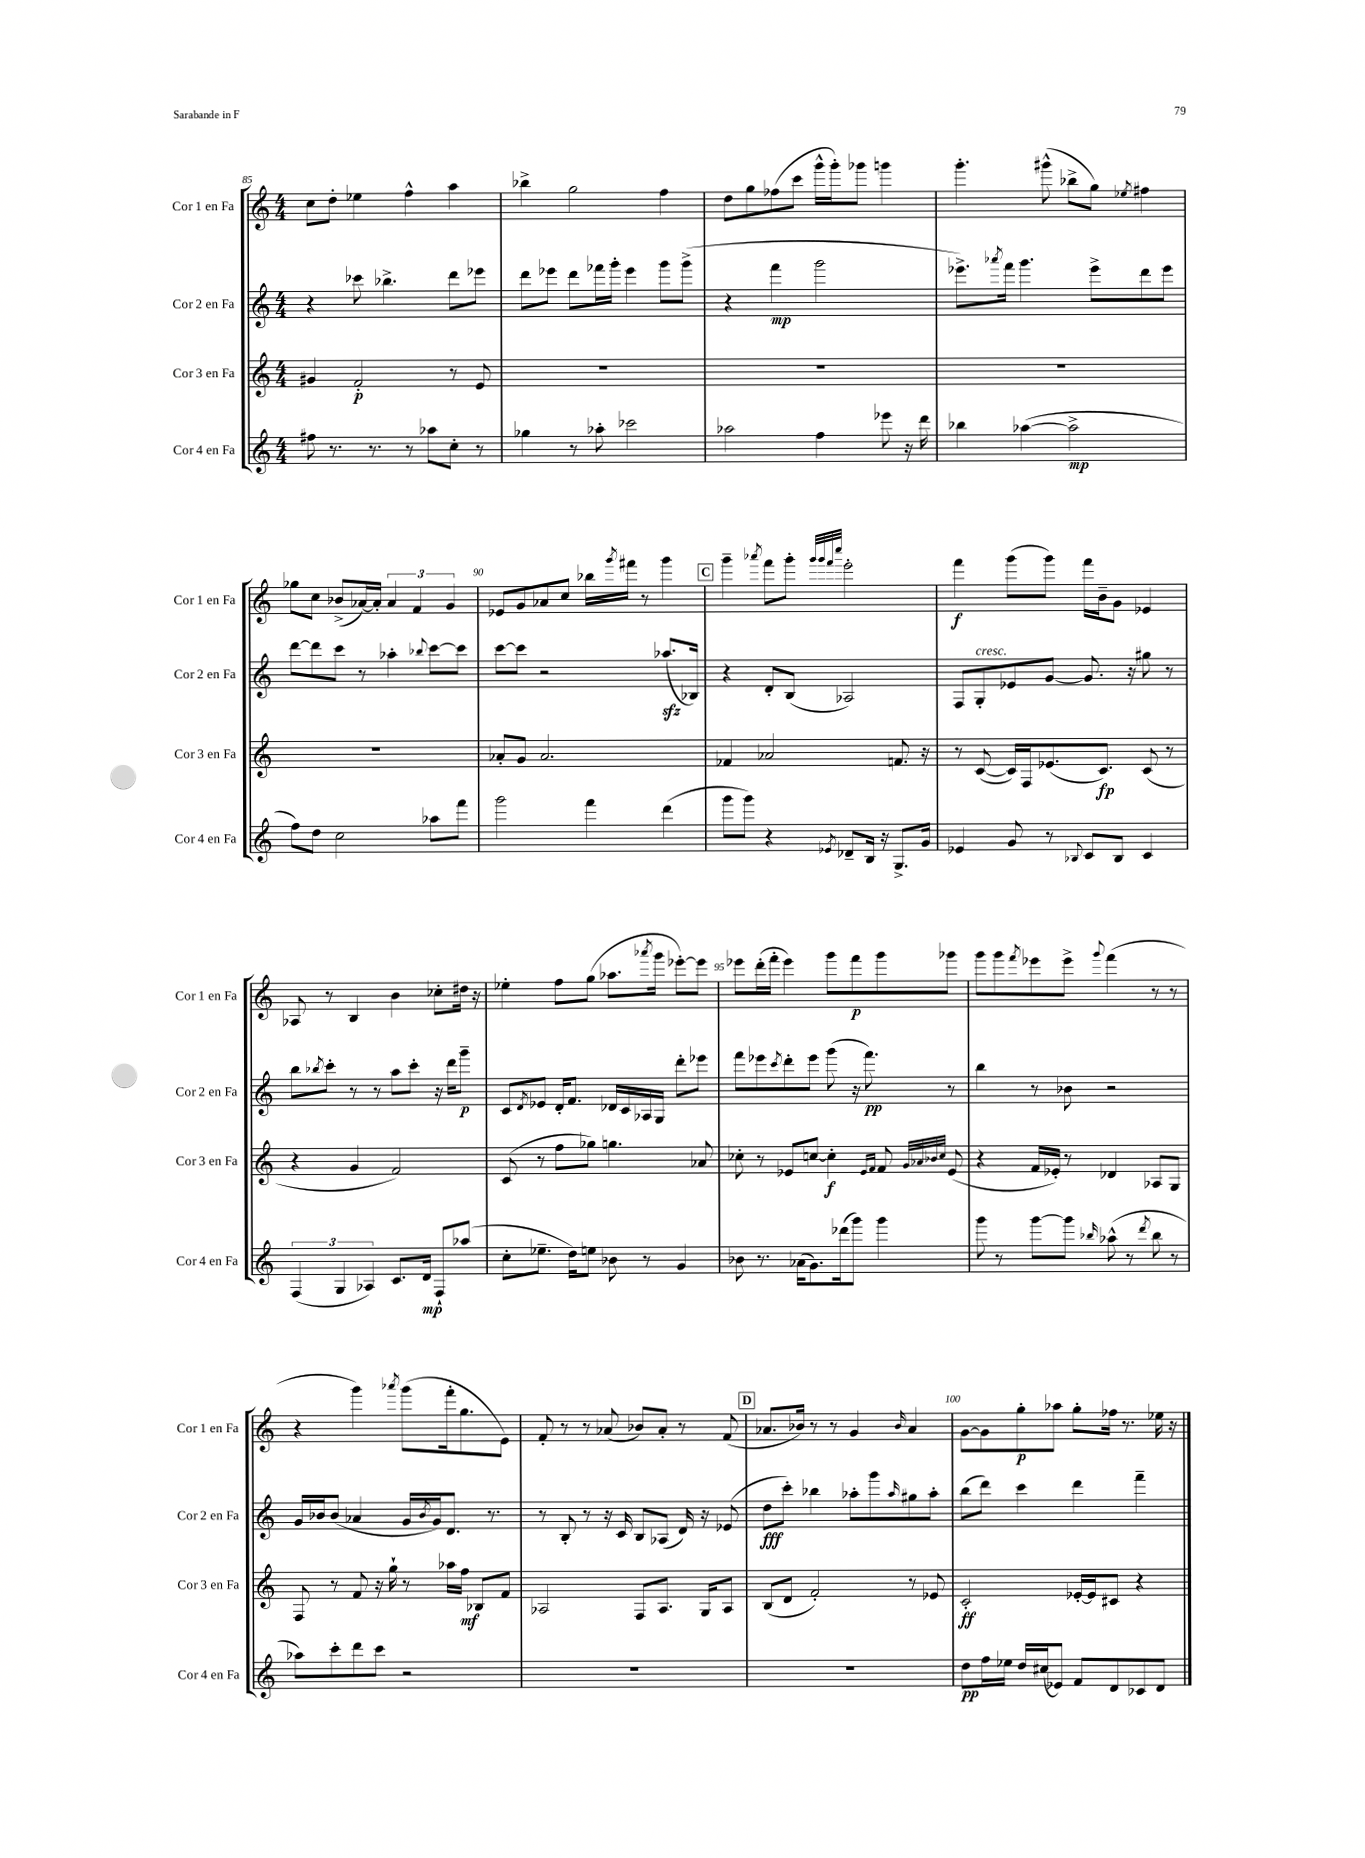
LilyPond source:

<<
\new StaffGroup <<
\new Staff = "s0" \with { instrumentName = "Cor 1 en Fa" shortInstrumentName = "Cor 1 en Fa" } {
    \clef treble \key c \major \numericTimeSignature \time 4/4
    c''8 d''8-. ees''4 f''4-^ a''4 |
    bes''4-> g''2 f''4 |
    d''8 g''8 fes''8( c'''8 g'''16-^ g'''16-.) ges'''8 g'''4 |
    g'''4.-. gis'''8-^( bes''8-> g''8) \acciaccatura { ees''8 } fis''4 |
    ges''8 c''8 bes'8->( aes'16~) aes'16-. \tuplet 3/2 { aes'4 f'4 g'4 } |
    ees'8 g'8 aes'8 c''8 bes''16 \acciaccatura { g'''8 } fis'''16 r8 g'''4 |
    \mark \markup { \box "C" } g'''4-- \acciaccatura { aes'''8 } f'''8 g'''8-. \grace { g'''32 g'''32 f'''32 c''''32 } e'''2-. |
    f'''4\f g'''8( g'''8) f'''16 b'16-- g'8 ees'4 |
    aes8 r8 b4 b'4 ces''8-. dis''16 r16 |
    ees''4-. f''8 g''8( aes''8. \acciaccatura { aes'''8 } g'''16 ees'''8~-.) ees'''8 |
    ees'''8 d'''16-.( f'''16-. ees'''4) g'''8 f'''8\p g'''8 ges'''8 |
    g'''8 g'''8 \acciaccatura { f'''8 } ees'''8 ees'''8-> \appoggiatura { g'''8 } f'''4( r8 r8 |
    r4 g'''4) \acciaccatura { aes'''8 } g'''8( f'''16-. g''8. e'8) |
    f'8-. r8 r8 aes'8( bes'8) aes'8-. r8 f'8( |
    \mark \markup { \box "D" } aes'8. bes'16) r8 r8 g'4 \grace { bes'16 } aes'4 |
    g'8~ g'8 g''8-.\p aes''8 g''8-. fes''16 r8. ees''16 r16 \bar "|." |
}
\new Staff = "s1" \with { instrumentName = "Cor 2 en Fa" shortInstrumentName = "Cor 2 en Fa" } {
    \clef treble \key c \major \numericTimeSignature \time 4/4
    r4 ces'''8 bes''4.-> d'''8 ees'''8 |
    d'''8 ees'''8 d'''8 fes'''16 g'''16-. ees'''4 g'''8 g'''8->( |
    r4 f'''4\mp g'''2 |
    ees'''8.->) \acciaccatura { aes'''8 } f'''16 g'''4. ees'''8-> d'''8 ees'''8 |
    d'''8~ d'''8 c'''8 r8 aes''4-. \appoggiatura { bes''8 } c'''8~ c'''8 |
    c'''8~ c'''8 r2 aes''8.\sfz( bes16) |
    \mark \markup { \box "C" } r4 d'8-. b8( aes2) |
    f8 g8-.^\markup { \italic "cresc." } ees'8 g'8~ g'8. r16 gis''8 r8 |
    b''8 \acciaccatura { bes''8 } c'''8-. r8 r8 a''8 c'''8-. r16 d'''16 g'''8--\p |
    c'8 \acciaccatura { d'8 } ees'8 d'16-. f'8. des'16 c'16 aes16 g16 d'''8-. ees'''8 |
    f'''8 ees'''8 \acciaccatura { c'''8 } d'''8-. ees'''8 g'''8( r16 f'''8.\pp) r8 |
    b''4 r8 bes'8 r2 |
    g'16 bes'16 bes'8( aes'4 g'16 \acciaccatura { bes'8 } g'16) d'8. r8. |
    r8 b8-. r8 r16 c'16 b8 aes8( d'16) r16 ees'8( |
    \mark \markup { \box "D" } d''8\fff c'''8-.) bes''4 aes''8-. g'''8 \grace { aes''16 } gis''8 aes''8-. |
    b''8( d'''8) c'''4 d'''4 f'''4-- \bar "|." |
}
\new Staff = "s2" \with { instrumentName = "Cor 3 en Fa" shortInstrumentName = "Cor 3 en Fa" } {
    \clef treble \key c \major \numericTimeSignature \time 4/4
    gis'4 f'2-.\p r8 e'8 |
    R1 |
    R1 |
    R1 |
    R1 |
    aes'8-. g'8 aes'2. |
    \mark \markup { \box "C" } fes'4 aes'2 f'8. r16 |
    r8 c'8~( c'16) f16 ees'8.( c'8.\fp) c'8( r8 |
    r4 g'4 f'2) |
    c'8( r8 f''8 ges''8) g''4. aes'8 |
    ces''8-. r8 ees'8 c''8~ c''4-.\f \grace { ees'16 f'16 } f'8 \grace { g'32 aes'32 bes'32 c''32 } ees'8( |
    r4 f'16 ees'16-.) r8 des'4 aes8 g8 |
    f8 r8 f'8 r16 g''16-! r8 aes''16 f''16\mf bes8 f'8 |
    aes2 f8 aes8. g16 aes8 |
    \mark \markup { \box "D" } b8( d'8 f'2-.) r8 ees'8 |
    c'2-.\ff ees'16~-. ees'16 cis'8 r4 \bar "|." |
}
\new Staff = "s3" \with { instrumentName = "Cor 4 en Fa" shortInstrumentName = "Cor 4 en Fa" } {
    \clef treble \key c \major \numericTimeSignature \time 4/4
    fis''8 r8. r8. r8 aes''8 c''8-. r8 |
    ges''4 r8 aes''8-. ces'''2 |
    aes''2 f''4 ees'''8 r16 d'''16 |
    bes''4 aes''4~( aes''2->\mp |
    f''8) d''8 c''2 aes''8 f'''8 |
    g'''2 f'''4 d'''4( |
    \mark \markup { \box "C" } g'''8 g'''8) r4 \acciaccatura { ees'8 } des'8-- b16 r16 g8.-> g'16 |
    ees'4 g'8 r8 \appoggiatura { bes8 } c'8 bes8 c'4 |
    \tuplet 3/2 { f4( g4 aes4) } c'8. d'16\mp f8-! aes''8( |
    c''8-. ees''8.-- d''16) e''8 bes'8 r8 g'4 |
    bes'8 r8. aes'16( g'8.) des'''16( g'''8) g'''4 |
    g'''8 r8 g'''8~ g'''8 \grace { bes''16 } aes''8-^( r8 \acciaccatura { d'''8 } bes''8 r8 |
    aes''8) c'''8-. d'''8 c'''8 r2 |
    R1 |
    \mark \markup { \box "D" } R1 |
    d''8\pp f''16 ees''16 d''16 cis''16( ees'8) f'8 d'8 ces'8 d'8 \bar "|." |
}
>>
>>
\layout { \context { \Score currentBarNumber = #85 \override BarNumber.break-visibility = ##(#f #t #t) barNumberVisibility = #(every-nth-bar-number-visible 5) } }
